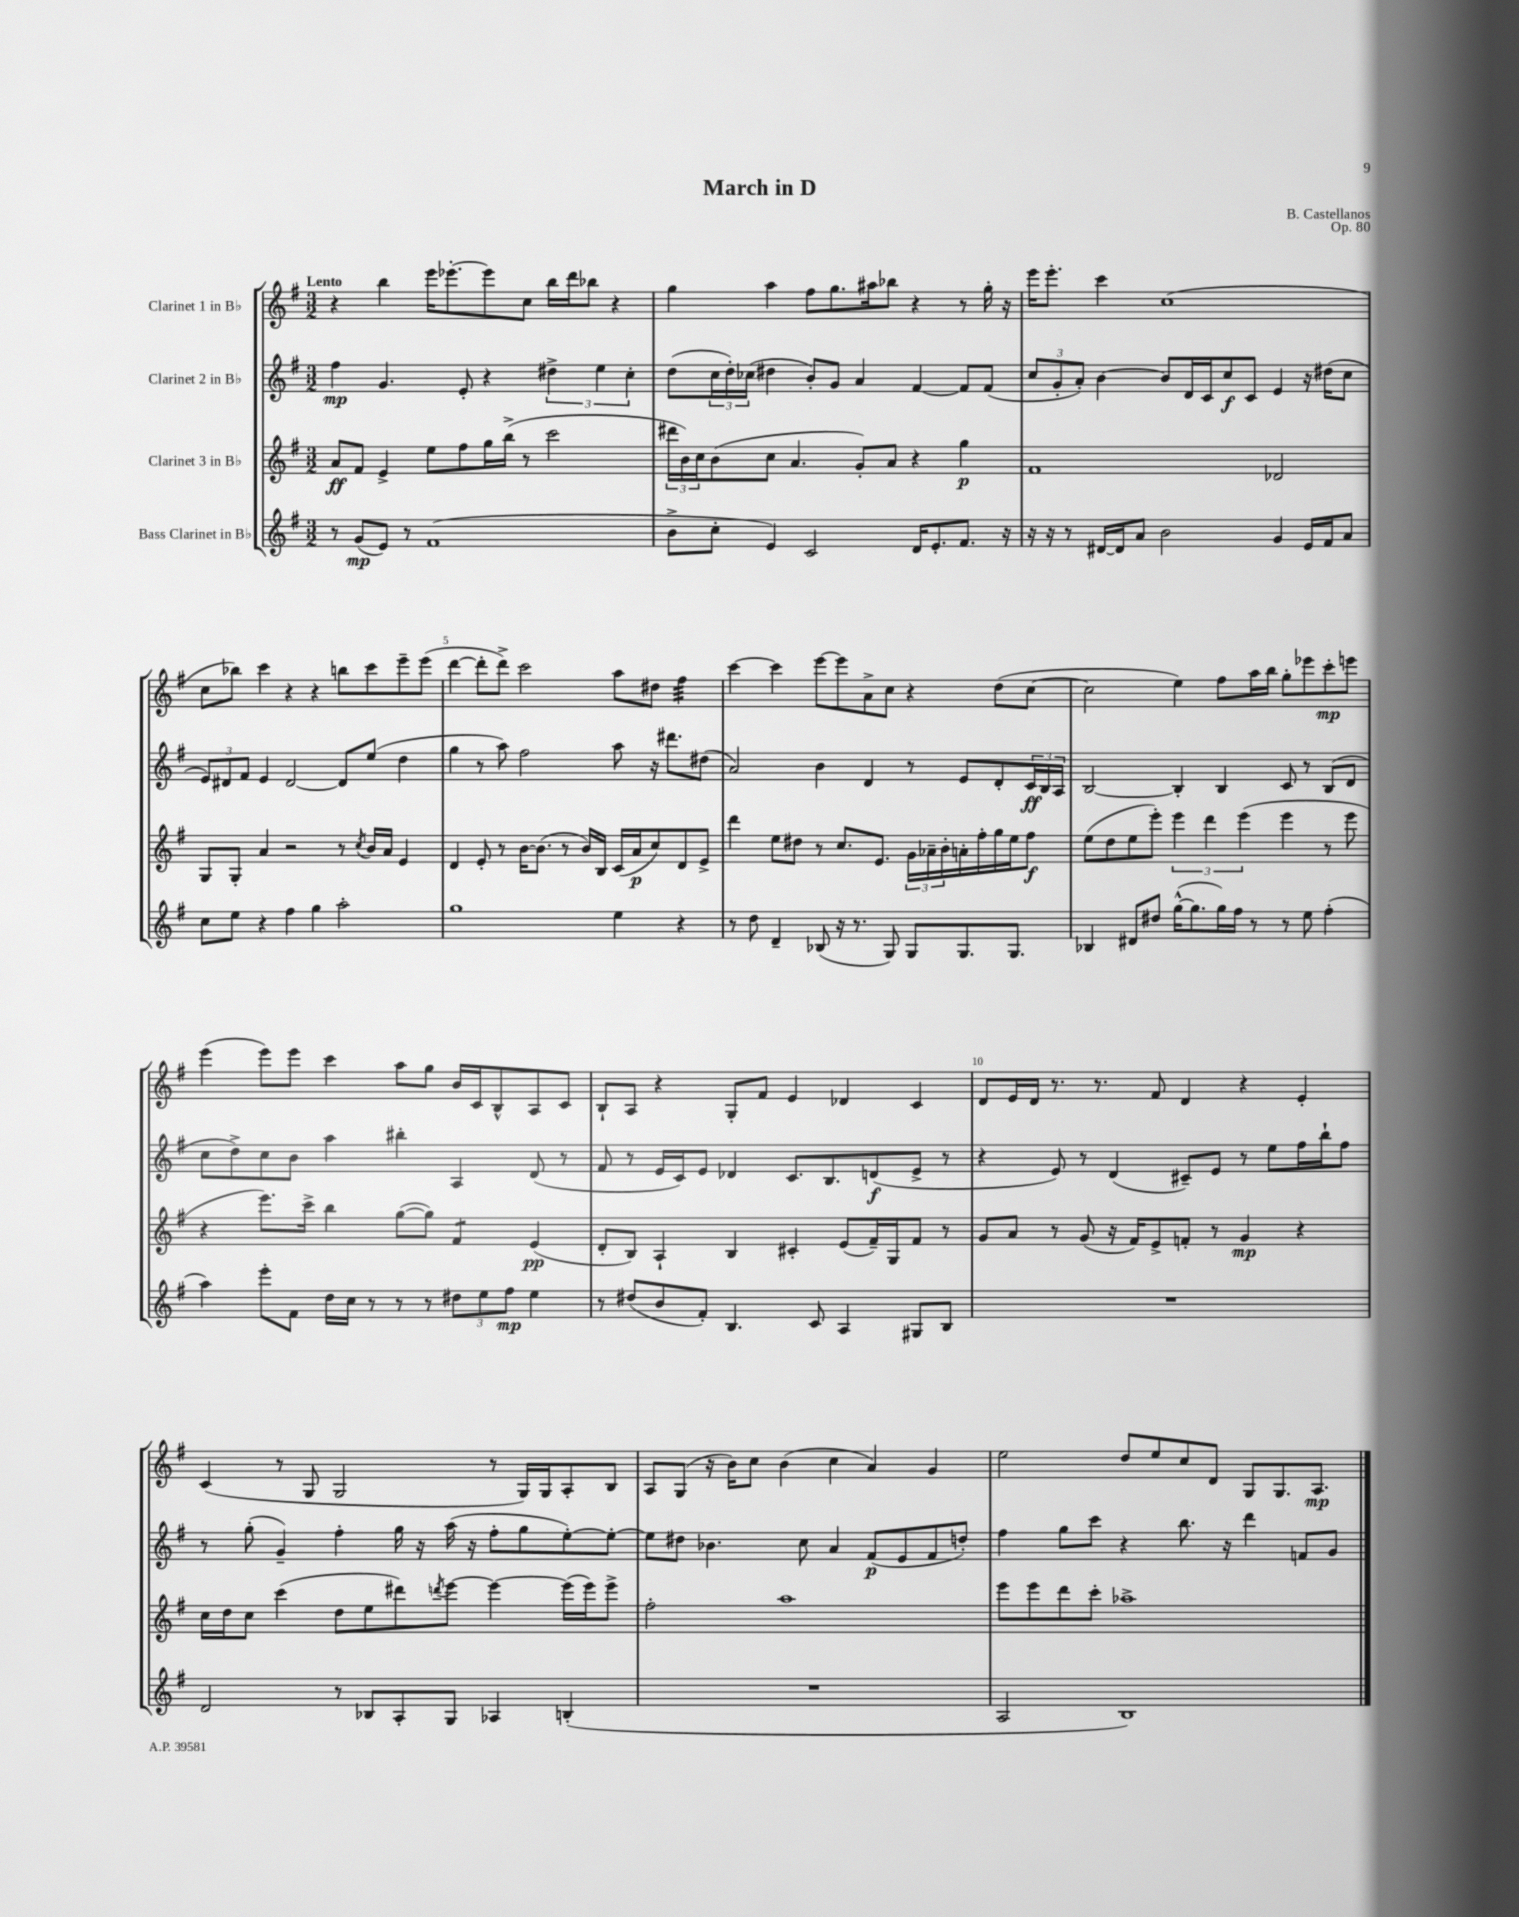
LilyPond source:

\header { title = "March in D" composer = "B. Castellanos" opus = "Op. 80" }
<<
\new StaffGroup <<
\new Staff = "s0" \with { instrumentName = "Clarinet 1 in Bb" } {
    \clef treble \key g \major \numericTimeSignature \time 3/2 \tempo "Lento"
    r4 b''4 e'''16 ees'''8.~-. ees'''8 c''8 b''16 d'''16 bes''8 r4 |
    g''4 a''4 fis''8 g''8. ais''16 bes''8 r4 r8 g''16-. r16 |
    e'''16 e'''8.-. c'''4 c''1( |
    c''8 bes''8) c'''4 r4 r4 b''8 c'''8 e'''8-- e'''8( |
    d'''4~ d'''8-. d'''8->) c'''2 a''8 dis''8 fis''4:32 |
    c'''4~ c'''4 e'''8~ e'''8 a'8-> c''8 r4 d''8( c''8~ |
    c''2 e''4) fis''8 a''16 b''16 g''8-. ees'''8 c'''8-.\mp e'''8 |
    e'''4( e'''8) e'''8 c'''4 a''8 g''8 b'16 c'16 b8-^ a8 c'8 |
    b8-! a8 r4 g8-. fis'8 e'4 des'4 c'4 |
    d'8 e'16 d'16 r8. r8. fis'8 d'4 r4 e'4-. |
    c'4( r8 g8 g2 r8 g16) g16 a8-. b8 |
    a8 g8( r16 b'16) c''8 b'4( c''4 a'4) g'4 |
    e''2 d''8 e''8 c''8 d'8 g8 g8. a8.\mp \bar "|." |
}
\new Staff = "s1" \with { instrumentName = "Clarinet 2 in Bb" } {
    \clef treble \key g \major \numericTimeSignature \time 3/2
    fis''4\mp g'4. e'8-. r4 \tuplet 3/2 { dis''4-> e''4 c''4-. } |
    d''8( \tuplet 3/2 { c''16 d''16-.) ces''16( } dis''4 b'8-.) g'8 a'4 fis'4~ fis'8 fis'8( |
    \tuplet 3/2 { c''8 g'8-. a'8-.) } b'4~ b'8 d'16 c'16 c''8\f c'8 e'4 r16 dis''16( c''8 |
    \tuplet 3/2 { e'8) dis'8 fis'8 } e'4 dis'2~ dis'8 e''8( d''4 |
    g''4 r8 a''8) fis''2 a''8 r16 dis'''8. dis''8( |
    a'2) b'4 d'4 r8 e'8 d'8-. \tuplet 3/2 { c'16\ff b16 a16 } |
    b2~ b4-. b4 c'8 r8 b8( d'8 |
    c''8 d''8->) c''8 b'8 a''4 bis''4-. a4 d'8( r8 |
    fis'8 r8 e'16 c'16) e'8 des'4 c'8. b8. d'8\f( e'8-> r8 |
    r4 e'8) r8 d'4( cis'8--) e'8 r8 e''8 fis''16 b''16-! fis''8 |
    r8 g''8-.( g'4--) fis''4-. g''16 r16 a''16( r16 fis''8-. g''8 e''8~-.) e''8~-. |
    e''8 dis''8 bes'4. c''8 a'4 fis'8\p( e'8 fis'8 d''8-.) |
    fis''4 g''8 c'''8 r4 b''8. r16 d'''4 f'8 g'8 \bar "|." |
}
\new Staff = "s2" \with { instrumentName = "Clarinet 3 in Bb" } {
    \clef treble \key g \major \numericTimeSignature \time 3/2
    a'8\ff fis'8 e'4-> e''8 fis''8 g''16 b''16->( r8 c'''2 |
    \tuplet 3/2 { dis'''16 b'16) c''16 } b'8( c''8 a'4. g'8-.) a'8 r4 g''4\p |
    fis'1 des'2 |
    g8 g8-. a'4 r2 r8 \acciaccatura { c''8 } b'16 a'16 e'4 |
    d'4 e'8-. r8 b'16~ b'8.( r8 b'16) b16 c'16( a'16\p c''8) d'8 e'8-> |
    d'''4 e''8 dis''8 r8 c''8. e'8. \tuplet 3/2 { g'16 aes'16-- b'16-. } a'16-. fis''16-. g''16 e''16 fis''8\f |
    e''8( d''8 e''8 e'''8-.) \tuplet 3/2 { e'''4 d'''4 e'''4( } e'''4 r8 e'''8 |
    r4 e'''8.) c'''16-> b''4 g''8~( g''8) fis'4:8 e'4\pp( |
    d'8-. b8) a4-! b4 cis'4-. e'8( fis'16--) g16 fis'8 r8 |
    g'8 a'8 r8 g'8( r16 fis'16) e'8-> f'8-. r8 g'4\mp r4 |
    c''16 d''16 c''8 c'''4( d''8 e''8 dis'''8) \acciaccatura { d'''8 } e'''8~ e'''4~ e'''16( e'''16) e'''8-> |
    fis''2-. a''1 |
    e'''8 e'''8 d'''8 c'''8-. aes''1-> \bar "|." |
}
\new Staff = "s3" \with { instrumentName = "Bass Clarinet in Bb" } {
    \clef treble \key g \major \numericTimeSignature \time 3/2
    r8 g'8\mp( e'8) r8 fis'1( |
    b'8-> c''8-. e'4) c'2 d'16 e'8.-. fis'8. r16 |
    r16 r16 r8 dis'16~ dis'16 a'8 b'2 g'4 e'16 fis'16 a'8 |
    c''8 e''8 r4 fis''4 g''4 a''2-. |
    g''1 e''4 r4 |
    r8 d''8 d'4-- bes8( r16 r8. g8) g8 g8. g8. |
    bes4 dis'8 dis''8 g''16~-^( g''8. g''16) fis''16 r8 r8 e''8 fis''4-.( |
    a''4) e'''8-. fis'8 d''16 c''16 r8 r8 r8 \tuplet 3/2 { dis''8 e''8 fis''8\mp } e''4 |
    r8 dis''8( b'8 fis'8-.) b4. c'8 a4 gis8 b8 |
    R1. |
    d'2 r8 bes8 a8-. g8 aes4 b4-.( |
    R1. |
    a2 b1) \bar "|." |
}
>>
>>
\layout { \context { \Score \override BarNumber.break-visibility = ##(#f #t #t) barNumberVisibility = #(every-nth-bar-number-visible 5) } }
